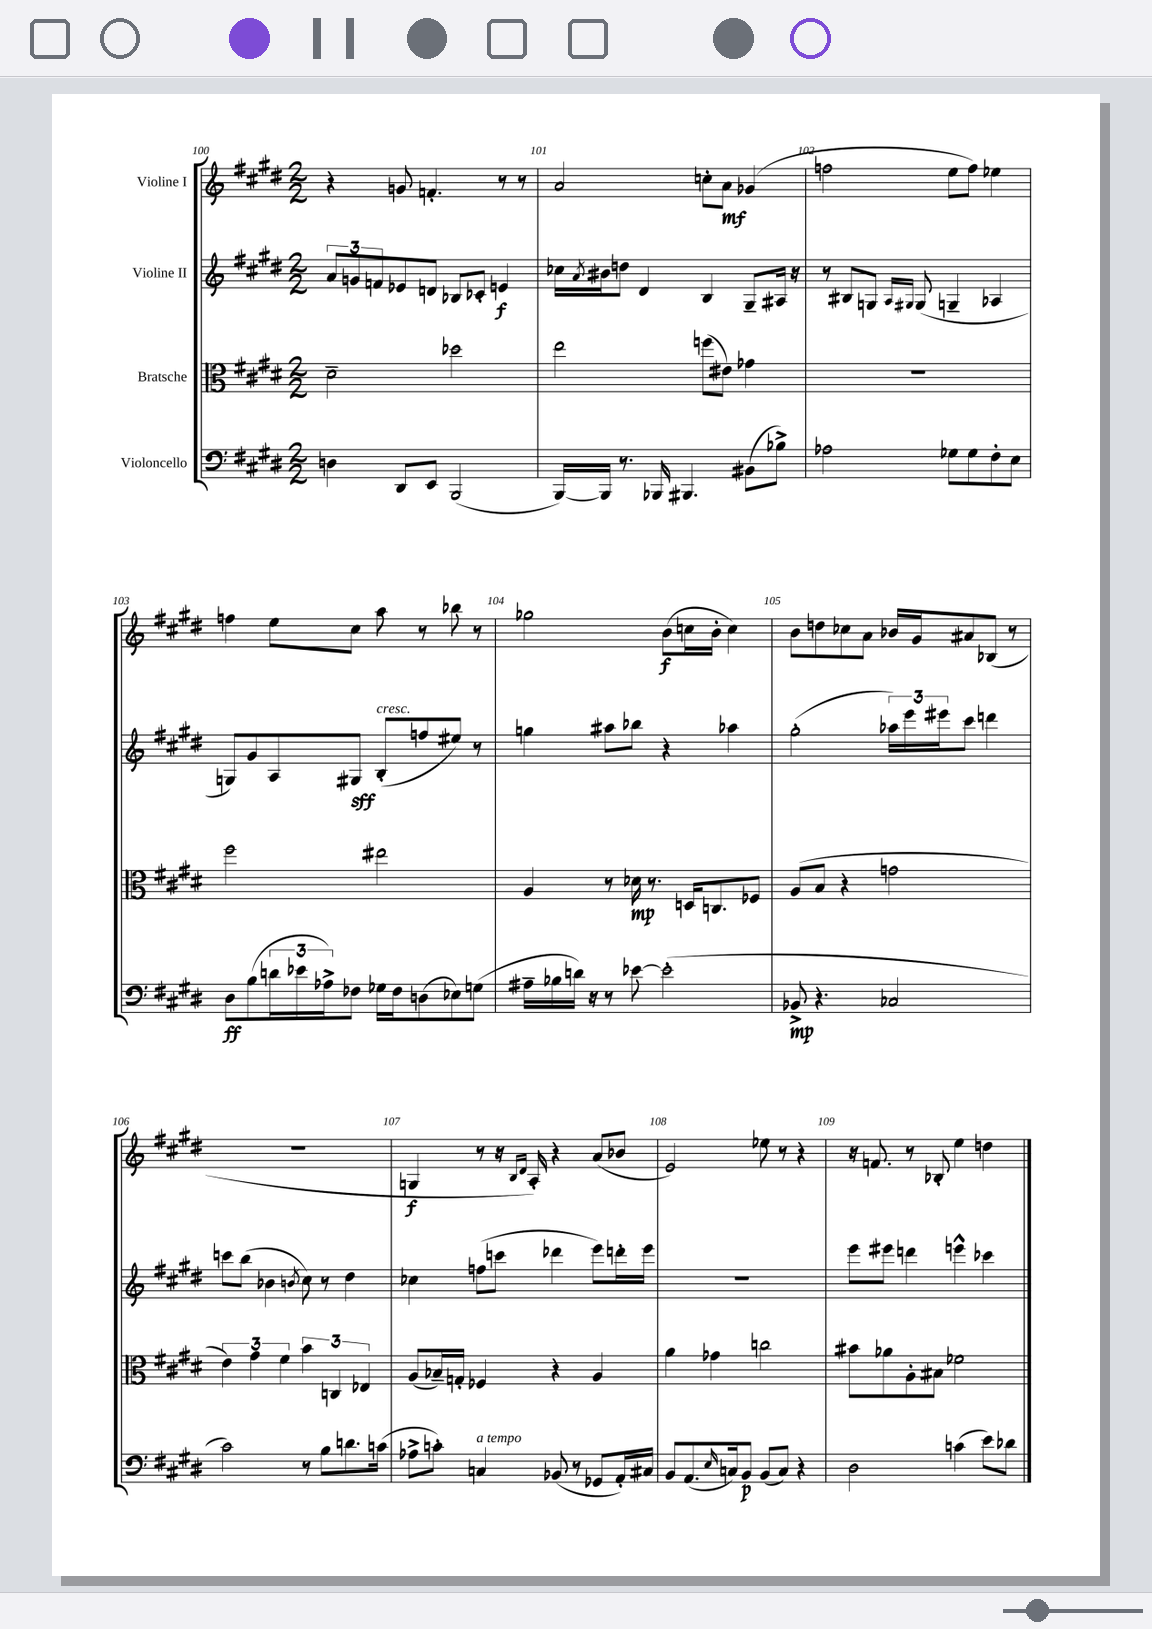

**kern	**kern	**kern	**kern
*staff4	*staff3	*staff2	*staff1
*clefF4	*clefC3	*clefG2	*clefG2
*k[f#c#g#d#]	*k[f#c#g#d#]	*k[f#c#g#d#]	*k[f#c#g#d#]
*M2/2	*M2/2	*M2/2	*M2/2
4D\	2d#~\	12a/L	4r
.	.	12g/	.
.	.	12f/	.
8DD#/L	.	8e-/	8g/
8EE/J	.	8d/J	4.f'/
(2BBB/	2dd-\	8B-/L	.
.	.	8c-'/J	.
.	.	4e/	8r
.	.	.	8r
=	=	=	=
[16BBB/LL)	2ee\	16cc-\LL	2a/
.	.	8qa/	.
16BBB/]JJ	.	16b#\J	.
8.r	.	8dd\J	.
.	.	4d#/	.
16BBB-/	.	.	.
4.BBB#/	.	.	.
.	(8ff\L	4B/	8cc'\L
.	8e#\J)	.	8a\J
(8BB#\L	4g-\	8G#~/L	(4g-/
8B-^\J)	.	16A#/Jk	.
.	.	16r	.
=	=	=	=
2A-\	1r	8r	2ff\
.	.	8B#/L	.
.	.	8G/J	.
.	.	16qqA/LL	.
.	.	16qqG#/JJ	.
.	.	(8G#/	.
8G-\L	.	4G~/	8ee\L
8G-\	.	.	8ff\J)
8F#'\	.	4A-/	4ee-\
8E\J	.	.	.
=	=	=	=
8D#\L	2ff#\	8G/L)	4ff\
(8B\	.	8g#/	.
24d\L	.	8A/	8ee\L
24e-\	.	.	.
24A-^\J)	.	.	.
8F-\J	.	8G#/J	8cc#\J
16G-\LL	2ee#\	(8B'/L	8aa\
16F-\J	.	.	.
(8D\	.	8ff/	8r
8E-\)	.	8ee#/J)	8bb-\
(8G\J	.	8r	8r
=	=	=	=
16A#~\LL	4A/	4gg\	2gg-\
16B-\	.	.	.
16d\JJ)	.	.	.
16r	.	.	.
8r	8r	8aa#\L	.
[8e-\	16d-\	8bb-\J	.
.	8.r	.	.
(2e-'\]	.	4r	(8b\L
.	16D/LK	.	16cc\L
.	8.C/	.	16b'\JJ
.	.	4aa-\	4cc\)
.	8F-/J	.	.
=	=	=	=
8BB-^/	(8A/L	(2gg#'\	8b\L
4.r	8B/J	.	8dd\
.	4r	.	8cc-\
.	.	.	8a\J
2C-/	2g\	24aa-\LL)	16b-/LL
.	.	24eee\	.
.	.	.	16g#/J
.	.	24eee#\J	.
.	.	8ccc#\J	8a#/
.	.	4ddd\	(8B-/J
.	.	.	8r
=	=	=	=
2c#\)	6e\)	8ccc\L	1r
.	.	(8bb\J	.
.	6g#\	.	.
.	.	4b-\	.
.	6f#\	.	.
.	.	8qb/	.
8r	6b\	8cc#\)	.
8B\L	.	8r	.
.	6C/	.	.
8.d\	.	4dd#\	.
.	6E-/	.	.
(16c\Jk	.	.	.
=	=	=	=
8A-^\L	(8A/L	4cc-\	4G/
8c'\J)	16B-~/L)	.	.
.	16G'/JJ	.	.
4C/	4F-/	(8ff\L	8r
.	.	8ccc\J	16r
.	.	.	16qqB/LL
.	.	.	16qqd#/JJ
.	.	.	16A'/)
(8BB-/	4r	4ddd-\	4r
8r	.	.	.
8GG-/L	4A/	8eee\L)	(8a/L
16AA'/L)	.	16ddd'\L	8b-/J
16C#/JJ	.	16eee\JJ	.
=	=	=	=
8BB/L	4a\	1r	2e/)
(8.AA/	.	.	.
.	4g-\	.	.
16qqE/	.	.	.
16C/k)	.	.	.
8BB/J	.	.	.
(8BB/L	2cc\	.	8ee-\
8C/J)	.	.	8r
4r	.	.	4r
=	=	=	=
2D#\	8b#\L	8eee\L	16r
.	.	.	8.f/
.	8a-\	8eee#\J	.
.	8A'\	4ddd\	8r
.	8B#\J	.	8B-'/
(4c\	2f-\	4eee^^\	4ee\
8e\L)	.	4ccc-\	4dd\
8d-\J	.	.	.
==	==	==	==
*-	*-	*-	*-
